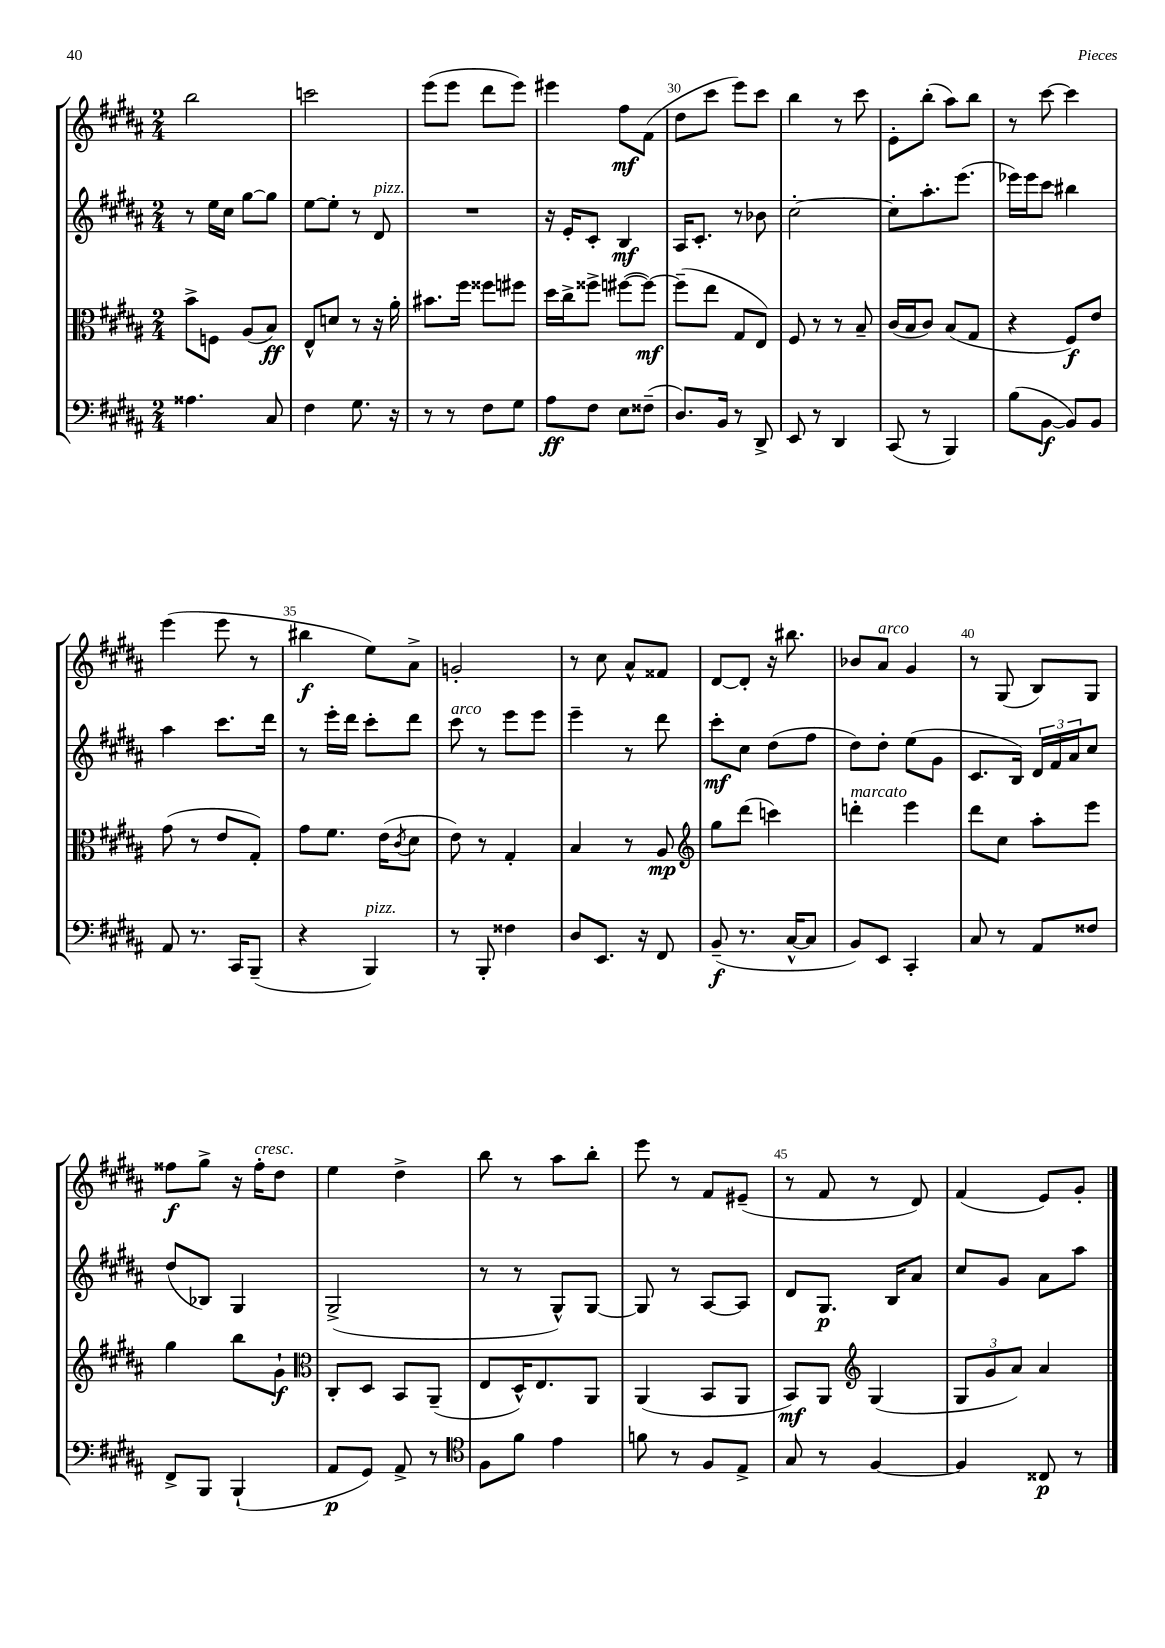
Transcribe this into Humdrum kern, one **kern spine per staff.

**kern	**kern	**kern	**kern
*staff4	*staff3	*staff2	*staff1
*clefF4	*clefC3	*clefG2	*clefG2
*k[f#c#g#d#a#]	*k[f#c#g#d#a#]	*k[f#c#g#d#a#]	*k[f#c#g#d#a#]
*M2/4	*M2/4	*M2/4	*M2/4
4.A##	8b^	8r	2bb
.	8F	16ee	.
.	.	16cc#	.
.	(8A#	[8gg#	.
8C#	8B)	8gg#]	.
=	=	=	=
4F#	8E^^	[8ee	2ccc
.	8d	8ee']	.
8.G#	8r	8r	.
.	16r	8d#	.
16r	16a#'	.	.
=	=	=	=
8r	8.b#	2r	(8eee
8r	.	.	8eee
.	16ff#	.	.
8F#	8ff##	.	8ddd#
8G#	8ff#	.	8eee)
=	=	=	=
8A#	16dd#	16r	4eee#
.	16cc#^	16e'	.
8F#	8ff##^	8c#'	.
8E	([8ff#	4B	8ff#
(8F##~	8ff#_)	.	(8f#
=	=	=	=
8.D#)	(8ff#~]	16A#	8dd#
.	.	8.c#'	.
.	8ee	.	8ccc#
16BB	.	.	.
8r	8G#	8r	8eee)
8DD#^	8E)	8b-	8ccc#
=	=	=	=
8EE	8F#	[2cc#'	4bb
8r	8r	.	.
4DD#	8r	.	8r
.	8B~	.	8ccc#
=	=	=	=
(8CC#	(16c#	8cc#']	8e'
.	16B	.	.
8r	8c#)	8.aa#'	(8bb'
4BBB)	(8B	.	8aa#)
.	.	(8.eee	.
.	8G#	.	8bb
=	=	=	=
(8B	4r	16eee-)	8r
.	.	16eee-	.
[8BB	.	8ccc#	[8ccc#
8BB])	8F#)	4bb#	4ccc#]
8BB	8e	.	.
=	=	=	=
8AA#	(8g#	4aa#	(4eee
8.r	8r	.	.
.	8e	8.ccc#	8eee
16CC#	.	.	.
(8BBB~	8G#')	.	8r
.	.	16ddd#	.
=	=	=	=
4r	8g#	8r	4bb#
.	8.f#	16eee'	.
.	.	16ddd#	.
4BBB)	.	8ccc#'	8ee)
.	(16e	.	.
.	8qc#	.	.
.	8d#	8ddd#	8a#^
=	=	=	=
8r	8e)	8ccc#	2g'
8BBB'	8r	8r	.
4F##	4G#'	8eee	.
.	.	8eee	.
=	=	=	=
8D#	4B	4eee~	8r
8.EE	.	.	8cc#
.	8r	8r	8a#^^
16r	.	.	.
8FF#	8A#	8ddd#	8f##
=	=	=	=
*	*clefG2	*	*
(8BB~	8gg#	8ccc#'	[8d#
8.r	(8ddd#	8cc#	8d#']
.	4ccc)	(8dd#	16r
[16C#^^	.	.	8.bb#
8C#]	.	8ff#	.
=	=	=	=
8BB)	4ddd'	8dd#)	8b-
8EE	.	8dd#'	8a#
4CC#'	4eee	(8ee	4g#
.	.	8g#	.
=	=	=	=
8C#	8ddd#	8.c#	8r
8r	8cc#	.	(8G#
.	.	16B)	.
8AA#	8aa#'	24d#	8B)
.	.	24f#	.
.	.	24a#	.
8F##	8eee	8cc#	8G#
=	=	=	=
8FF#^	4gg#	(8dd#	8ff##
8BBB	.	8B-)	8gg#^
(4BBB`	8bb	4G#	16r
.	.	.	16ff##'
.	8g#`	.	8dd#
=	=	=	=
*	*clefC3	*	*
8AA#	8C#'	(2G#^	4ee
8GG#)	8D#	.	.
8AA#^	8BB	.	4dd#^
8r	(8AA#~	.	.
=	=	=	=
*clefC4	*	*	*
8F#	8E	8r	8bb
8f#	16D#^^)	8r	8r
.	8.E	.	.
4e	.	8G#^^)	8aa#
.	8AA#	[8G#	8bb'
=	=	=	=
8f	(4AA#	8G#]	8eee
8r	.	8r	8r
8F#	8BB	[8A#	8f#
8E^	8AA#	8A#]	(8e#~
=	=	=	=
8G#	8BB)	8d#	8r
8r	8AA#	8.G#	8f#
*	*clefG2	*	*
[4F#	(4G#	.	8r
.	.	16B	.
.	.	8a#	8d#)
=	=	=	=
4F#]	12G#	8cc#	(4f#
.	12g#	.	.
.	.	8g#	.
.	12a#)	.	.
8C##	4a#	8a#	8e)
8r	.	8aa#	8g#'
==	==	==	==
*-	*-	*-	*-
